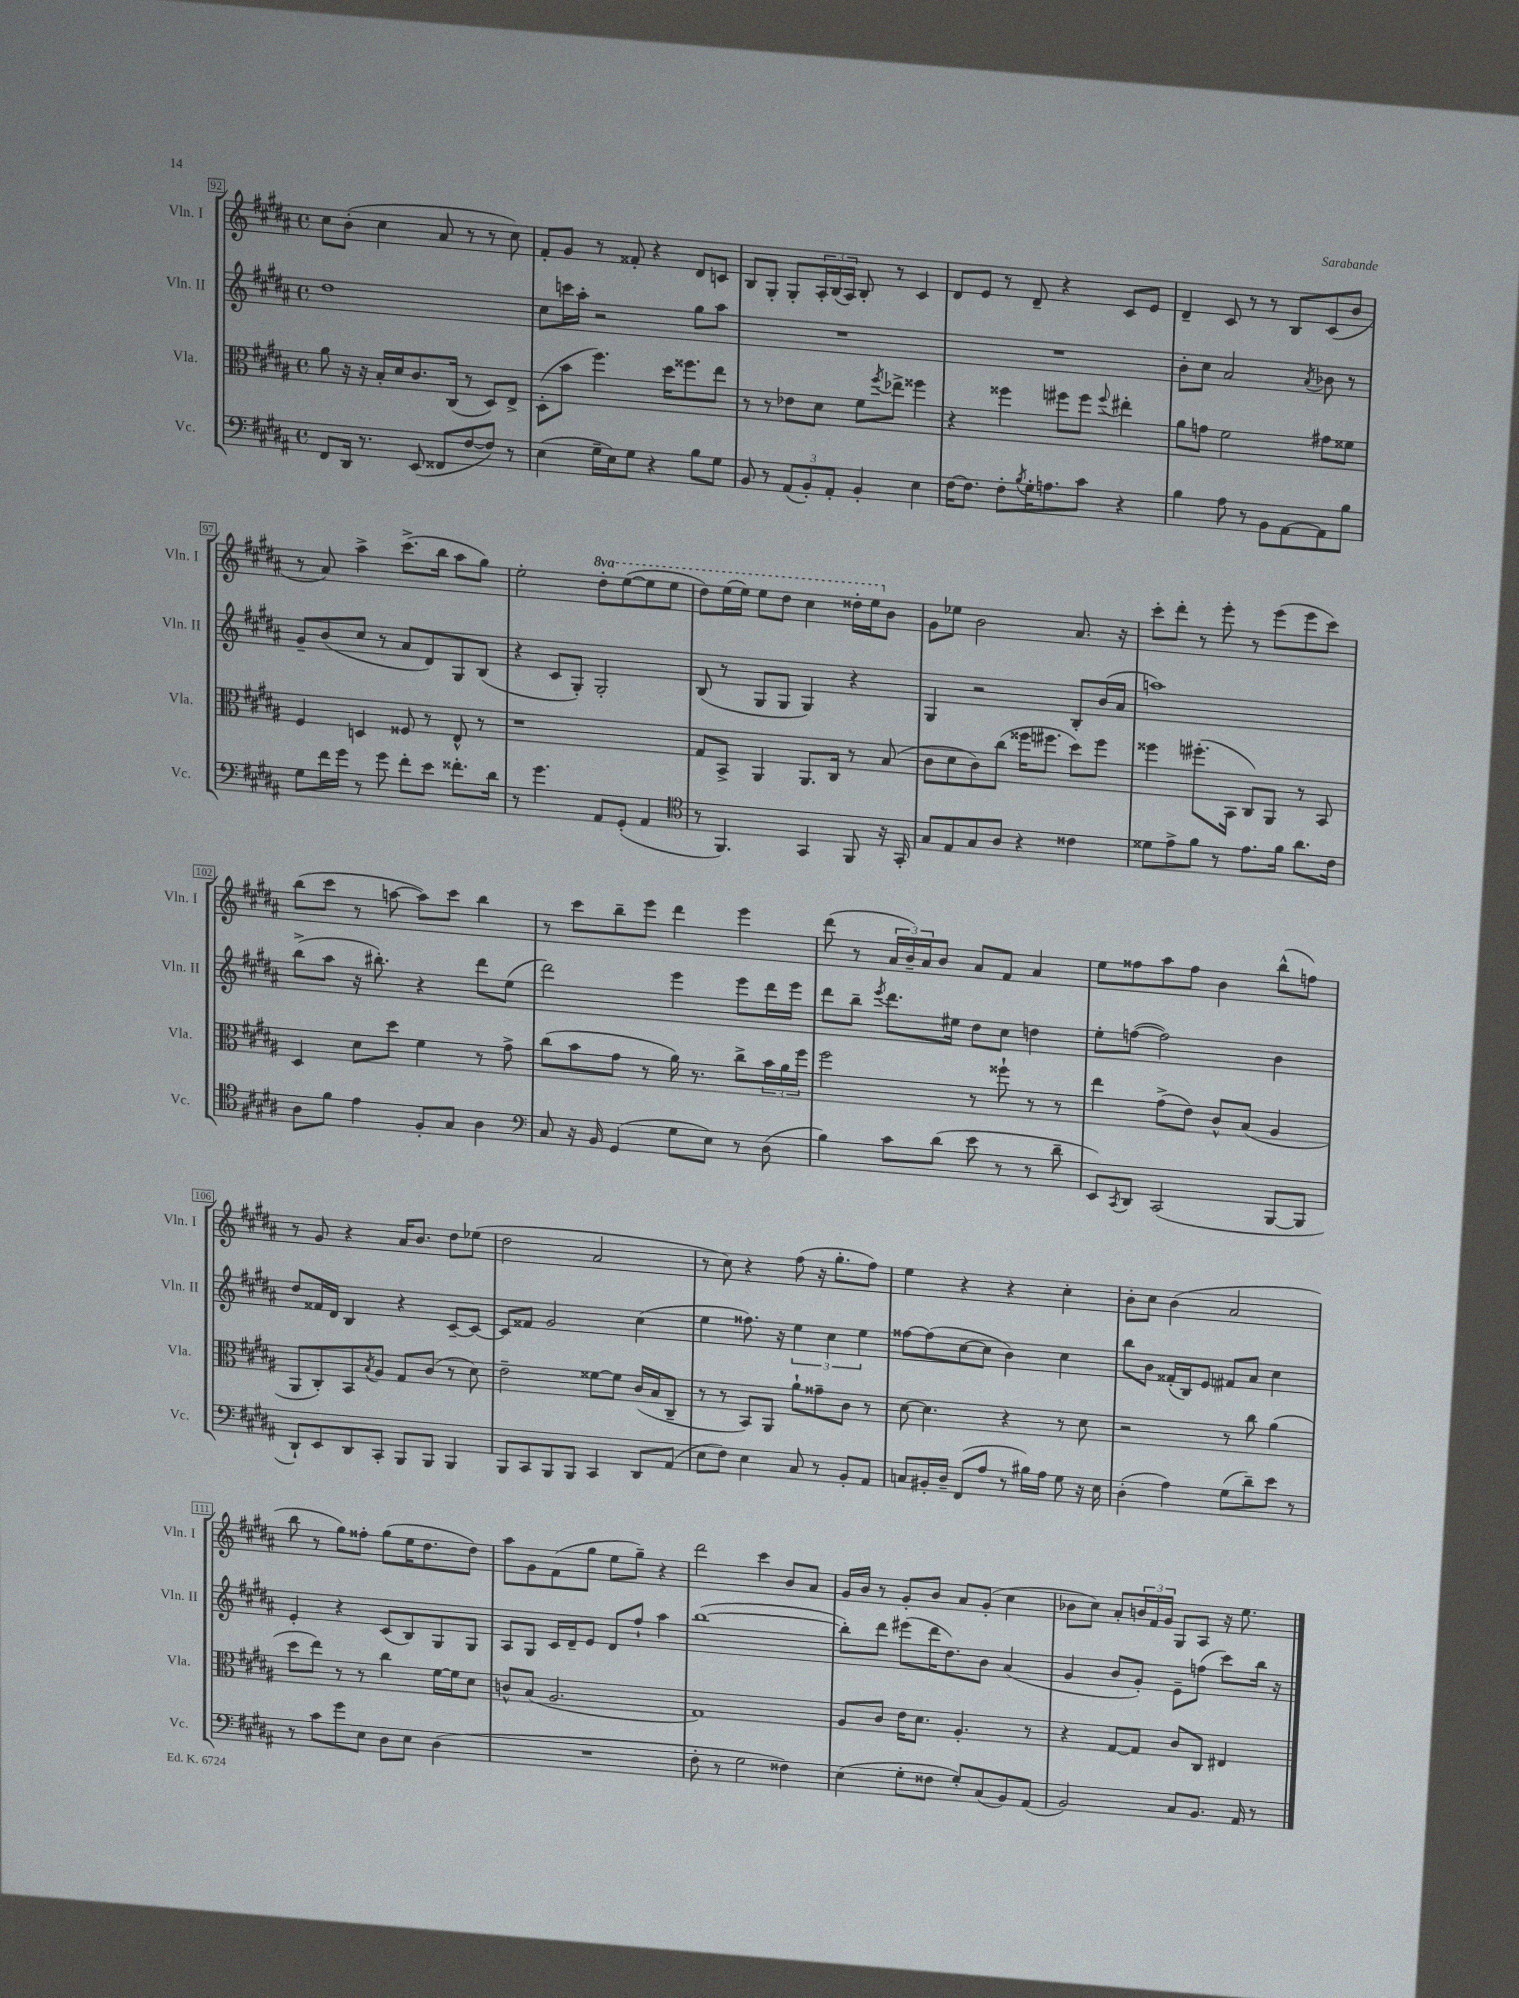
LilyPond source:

<<
\new StaffGroup <<
\new Staff = "s0" \with { instrumentName = "Vln. I" shortInstrumentName = "Vln. I" } {
    \clef treble \key b \major \defaultTimeSignature \time 4/4 \set Staff.ottavationMarkups = #ottavation-simple-ordinals
    cis''8 b'8-.( cis''4 ais'8 r8 r8 cis''8) |
    fis'8-. gis'8 r8 fisis'8-. r4 dis'8 c'8 |
    b8 gis8-. gis8-. \tuplet 3/2 { ais16-. b16( ais16) } b8-. r8 cis'4 |
    dis'8 e'8 r8 dis'8-- r4 cis'8 e'8 |
    dis'4-- cis'8 r8 r8 b8 cis'8( b'8 |
    r8 ais'8) ais''4-> cis'''8.->( b''16 ais''8 gis''8) |
    e''2-. \ottava #1 dis'''8-. e'''8~( e'''8 e'''8 |
    dis'''8) e'''16( e'''16) e'''8 dis'''8 cis'''4 disis'''16-. e'''16 \ottava #0 b'8 |
    gis'8 ees''8 b'2 ais'8. r16 |
    cis'''8-. dis'''8-. r8 e'''8-. r8 e'''8( e'''8 cis'''8) |
    b''8( cis'''8 r8 a''8~ a''8) cis'''8 b''4 |
    r8 cis'''8 b''8-- e'''8 dis'''4 e'''4 |
    dis'''8( r8 \tuplet 3/2 { ais'16 b'16--) ais'16 } b'8 ais'8 fis'8 ais'4 |
    e''8 fisis''8 ais''8 fisis''8 b'4 b''8-^( f''8) |
    r8 gis'8 r4 ais'16 b'8. dis''8 ees''8( |
    dis''2 ais'2 |
    r8 cis''8) r4 fis''8( r16 gis''8.-. fis''8) |
    e''4 r4 r4 cis''4-. |
    b'8-. cis''8 b'4( ais'2 |
    b''8 r8 gis''8) fisis''8-. gis''8( e''16 dis''8. dis''8) |
    ais''8 gis'8 fis'8( gis''8 e''8 gis''8--) r4 |
    dis'''2 cis'''4 b'8 ais'8 |
    gis'16 b'16 r8 gis'8-. b'8 ais'8 gis'8-.( cis''4 |
    bes'8 cis''8) ais'8-. \tuplet 3/2 { b'16 fis'16 gis'16 } gis8 ais8 r16 e''8. \bar "|." |
}
\new Staff = "s1" \with { instrumentName = "Vln. II" shortInstrumentName = "Vln. II" } {
    \clef treble \key b \major \defaultTimeSignature \time 4/4
    dis''1 |
    cis''8 c'''16 ais''16-. r2 gis''8 ais''8 |
    R1 |
    R1 |
    b'8-. cis''8 ais'2 \acciaccatura { ais'8 } bes'8 r8 |
    gis'8-- b'8( cis''8 r8 ais'8 dis'8) gis8 b8( |
    r4 cis'8 gis8-.) gis2-. |
    b8( r8 gis8 gis8 gis4) r4 |
    gis4 r2 b8-. b'16( ais'16 |
    a''1) |
    b''8->( ais''8 r16 bis''8.-.) r4 dis'''8 e''8( |
    dis'''2) e'''4 e'''8 dis'''16 e'''16 |
    dis'''8 b''8-- \acciaccatura { e'''8 } dis'''8. eis''16 dis''8 cis''8 d''4 |
    e''8-. f''8~( f''2) b'4 |
    dis''8 fisis'16 dis'16 b4 r4 cis'8~-- cis'8~ |
    cis'8 fisis'8 gis'2 cis''4( |
    e''4 fisis''8.) r16 \tuplet 3/2 { e''4 cis''4 e''4 } |
    fisis''8~ fisis''8( cis''8~ cis''8 b'4) cis''4 |
    b''8 b'8 fisis'16-.( b16) e'8 fis'8 ais'8 cis''4 |
    e'4-. r4 cis'8( b8) gis8 gis8 |
    ais8 gis8 cis'16 dis'16-- e'8 dis'8 fis''8-! ais''4 |
    b''1~( |
    b''8-.) dis'''8 eis'''8( dis'''16 dis''8.) b'8 ais'4( |
    gis'4 b'8 gis'8-.) e'8-- f''8( cis'''8) b''16 r16 \bar "|." |
}
\new Staff = "s2" \with { instrumentName = "Vla." shortInstrumentName = "Vla." } {
    \clef alto \key b \major \defaultTimeSignature \time 4/4
    ais'8 r16 r16 b16-. dis'16 cis'8. cis16( r8 dis8) e8-> |
    dis8-.( b'8 fis''4.) dis''16 fisis''8. e''8 |
    r8 r8 ees'8 dis'8 fis'8 \acciaccatura { fis''8 } ees''8-> fisis''4 |
    r4 fisis''4 fis''8 fis''8 \appoggiatura { fis''8 } eis''4-. |
    ais'8 g'8 fis'2 gis'8 fisis'8 |
    fis4 d4 fisis8 r8 e8-^ r8 |
    r1 |
    gis8 b,8-> ais,4 ais,8. cis16 r8 b8( |
    cis'8 dis'8 cis'8) cis''8( fisis''16 fis''8. dis''8) fis''8 |
    fisis''4 fis''8.-.( b,16 cis8) ais,8 r8 b,8 |
    dis4 dis'8 dis''8 fis'4 r8 gis'8-> |
    cis''8( b'8 gis'8 r8 ais'16) r8. cis''8-> \tuplet 3/2 { b'16 ais'16 fis''16 } |
    fis''2 r8 fisis''8-! r8 r8 |
    e''4 gis'8->( e'8) cis'8-^ b8( ais4 |
    ais,8 cis8-.) b,8 \acciaccatura { b8 } ais8 gis8 cis'8( r8 dis'8) |
    e'2-- fisis'8~ fisis'8 cis'16( b16 cis8-- |
    r8 r8 b,8) ais,8 ais'8-! gisis'8-- cis'8 r8 |
    dis'8~ dis'4. r4 r8 dis'8 |
    r2 r8 cis''8 ais'4( |
    dis''8 e''8) r8 r8 cis''4 fis'16~ fis'16 dis'8 |
    c'8-^ b8( ais2. |
    gis1) |
    ais8 cis'8 e'16 dis'8. ais4.-. r8 |
    r4 gis8~ gis8 cis'8 cis8 eis4 \bar "|." |
}
\new Staff = "s3" \with { instrumentName = "Vc." shortInstrumentName = "Vc." } {
    \clef bass \key b \major \defaultTimeSignature \time 4/4
    fis,8 dis,16 r8. e,8( fisis,8 fis8~ fis8) r8 |
    e4( gis16-- e16) gis8 r4 b8 gis8 |
    b,8 r8 \tuplet 3/2 { ais,8( b,8-.) ais,8-. } b,4-. e4 |
    fis16~ fis8. fis8-. \acciaccatura { b8 } gis16-. a8. cis'8 r4 |
    b4 ais8 r8 b,8 ais,8~ ais,8 b8 |
    gis8 fis'16 gis'16 r8 gis'8 fis'8-. e'8 fisis'8.-. dis'16 |
    r8 gis'4. ais,8 gis,8-.( ais,4 |
    \clef tenor r8 fis,4.) gis,4 fis,8 r16 gis,16-. |
    gis8 e8 gis8 ais8 r4 cisis'4 |
    disis'8 e'8-> fis'8 r8 e'8. fis'16 ais'8. cis'16 |
    ais8 fis'8 e'4 fis8-. gis8 ais4 |
    \clef bass cis8 r16 b,16 gis,4( gis8 e8) r8 dis8( |
    b4) cis'8 dis'8( e'8 r8 r8 dis'8-- |
    e,8) \acciaccatura { cis,8 } dis,8 cis,2( b,,8~ b,,8 |
    dis,8-!) e,8 dis,8 cis,8-. b,,8 b,,8 b,,4 |
    b,,8 cis,8 b,,8 b,,8 cis,4 dis,8 ais,8( |
    e8 fis8) e4 cis8 r8 b,8-. ais,8 |
    c8 bis,16-. dis16-- fis,8( ais8 r8 bis16) ais16 gis8 r16 e16 |
    dis4-.( ais4) gis8( dis'8--) e'8 r8 |
    r8 cis'8 gis'8 e8 dis8 e8 dis4( |
    R1 |
    fis8-. r8 gis2 fisis4) |
    e4( gis8-. fisis8 gis8-.) cis8( b,8) ais,8( |
    b,2) cis8 b,8. ais,16 r8 \bar "|." |
}
>>
>>
\layout { \context { \Score currentBarNumber = #92 \override BarNumber.stencil = #(make-stencil-boxer 0.1 0.3 ly:text-interface::print) } }
